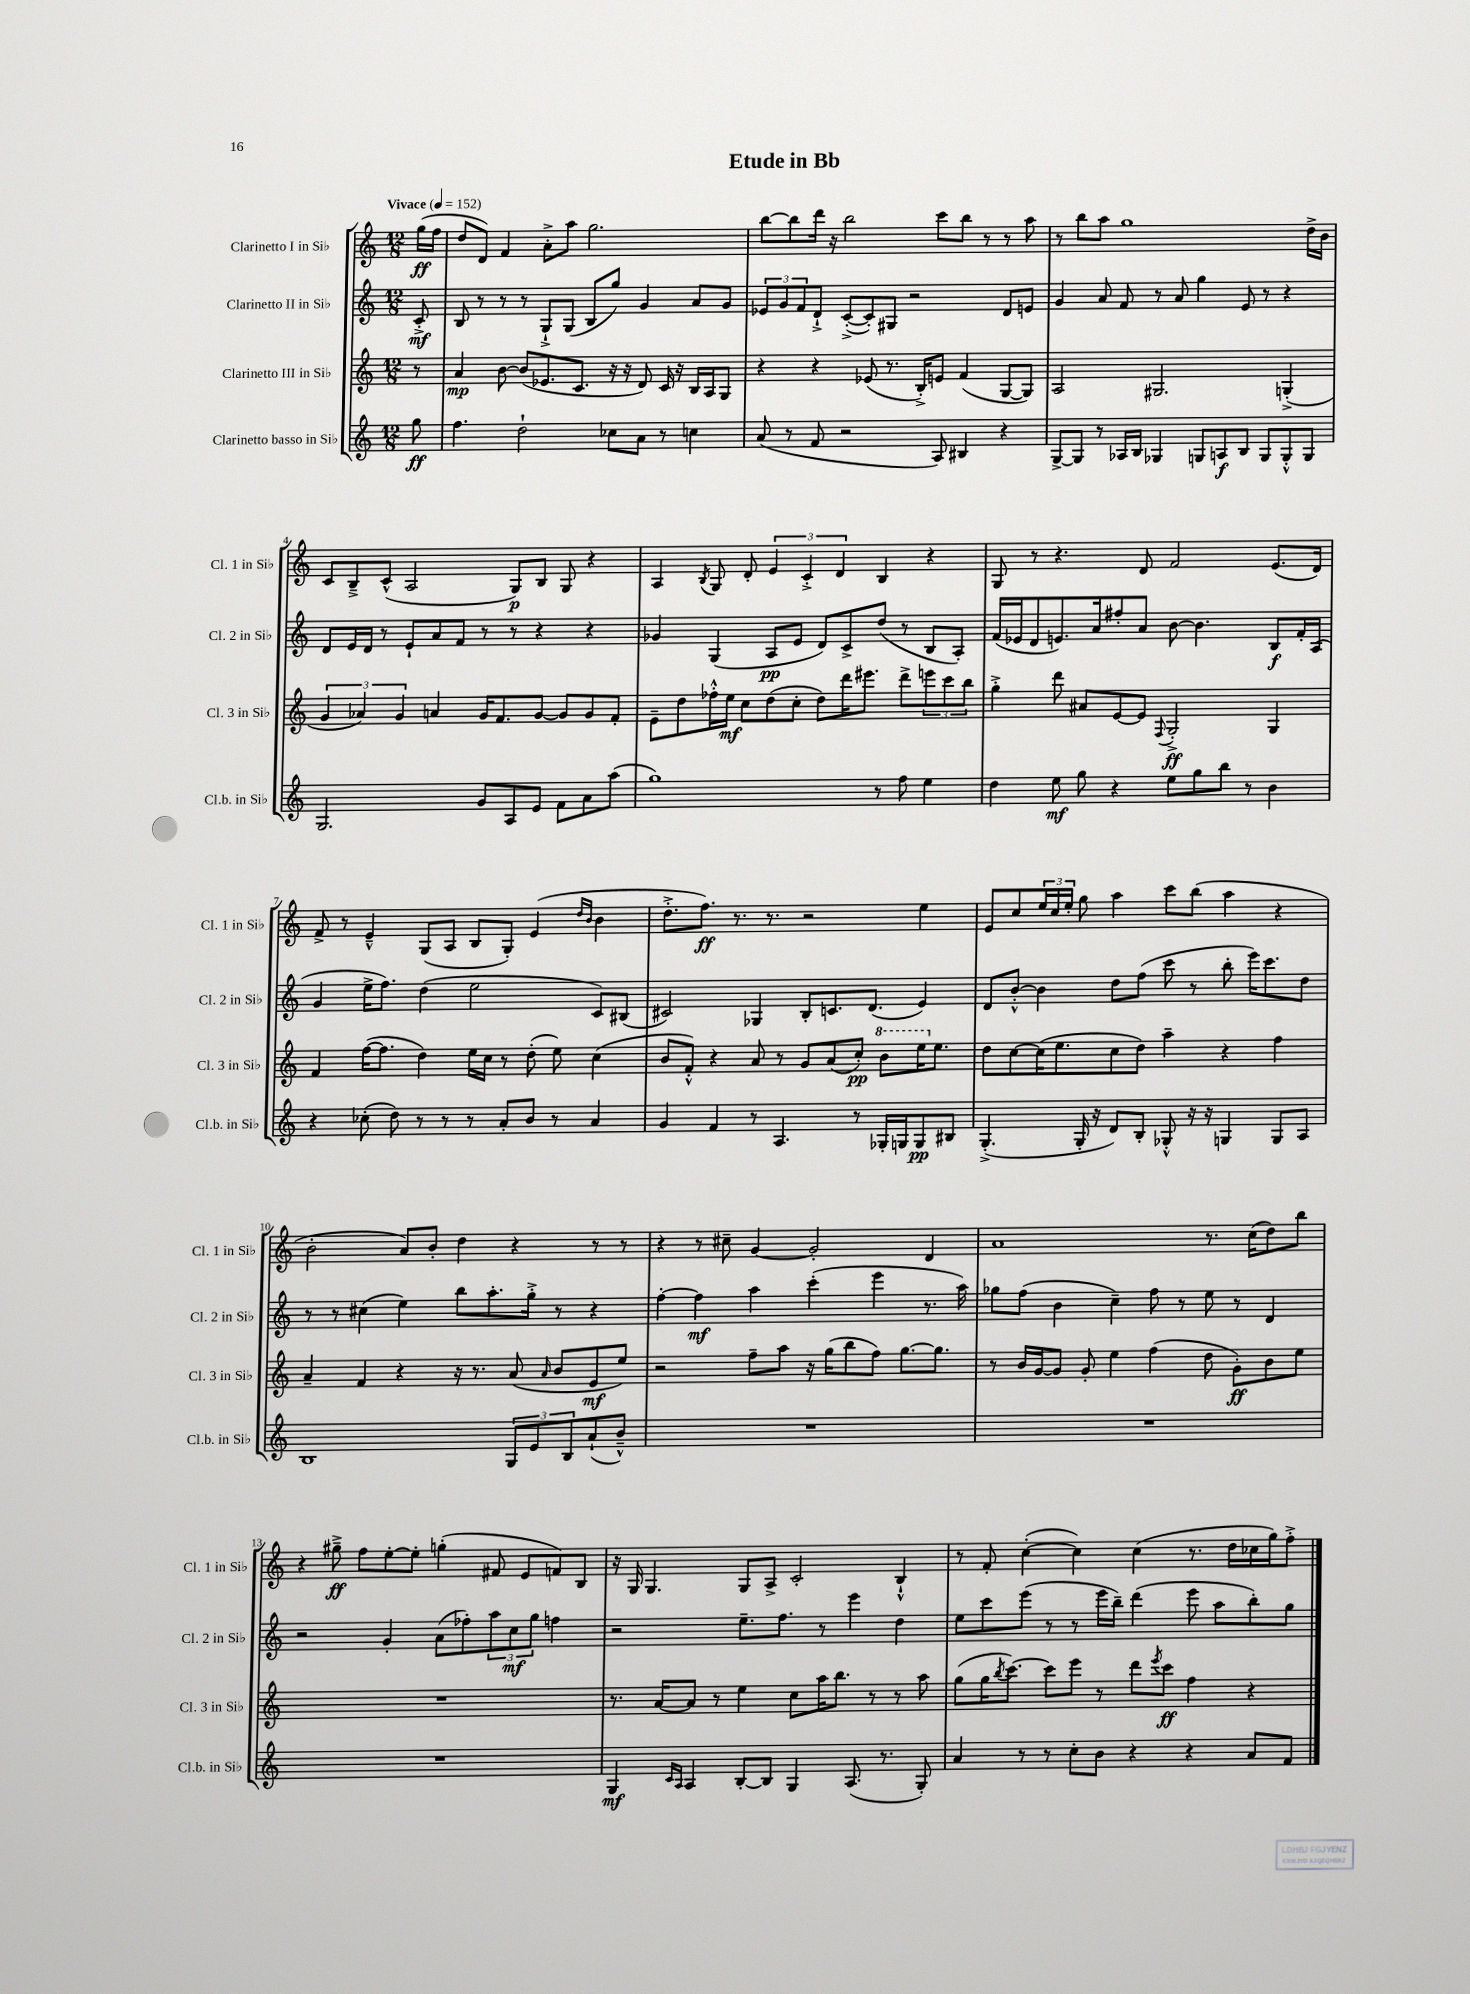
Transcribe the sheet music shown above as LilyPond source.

\header { title = "Etude in Bb" }
<<
\new StaffGroup <<
\new Staff = "s0" \with { instrumentName = "Clarinetto I in Sib" shortInstrumentName = "Cl. 1 in Sib" } {
    \clef treble \key c \major \numericTimeSignature \time 12/8 \partial 8 \tempo "Vivace" 4 = 152
    g''16\ff( f''16 |
    d''8 d'8) f'4 a'8-.-> a''8 g''2. |
    b''8~ b''8 d'''16 r16 b''2 c'''8 b''8 r8 r8 a''8 |
    r8 b''8 a''8 g''1 d''16-> b'16 |
    c'8 b8---> c'8-^( a2 g8\p) b8 g8 r4 |
    a4 \acciaccatura { b8 } g8 d'8-. \tuplet 3/2 { e'4 c'4-.-> d'4 } b4 r4 |
    g8 r8 r4. d'8 f'2 e'8.( d'16) |
    f'8-> r8 e'4---^ g8( a8 b8 g8-.) e'4( \grace { d''16 b'16 } b'4 |
    d''8.-.-> f''8.\ff) r8. r8. r2 e''4 |
    e'8 c''8 \tuplet 3/2 { e''16 c''16 e''16-. } g''8 a''4 c'''8 b''8( a''4 r4 |
    b'2-. a'8) b'8-. d''4 r4 r8 r8 |
    r4 r8 cis''8-- g'4~ g'2-. d'4 |
    a'1 r8. c''16( d''8) b''8 |
    r4 gis''8--->\ff f''8 e''8~-. e''8-. g''4-.( fis'8 e'8 f'8) b8 |
    r16 g16 g4. g8 a8-> c'2-. b4-!-^ |
    r8 f'8-. c''4~-.( c''4) c''4( r8. d''16 ces''16 g''16) f''8-.-> \bar "|." |
}
\new Staff = "s1" \with { instrumentName = "Clarinetto II in Sib" shortInstrumentName = "Cl. 2 in Sib" } {
    \clef treble \key c \major \numericTimeSignature \time 12/8 \partial 8
    c'8-.->\mf |
    b8 r8 r8 r8 g8-!-> g8( b8 g''8) g'4 a'8 g'8 |
    \tuplet 3/2 { ees'8 g'8 f'8 } d'8-!-> c'8~-.->( c'8-.) gis8 r2 d'8 e'8 |
    g'4 a'8 f'8 r8 a'8 g''4 e'8 r8 r4 |
    d'8 e'16 d'16 r8 e'8-! a'8 f'8 r8 r8 r4 r4 |
    ges'4 g4( a8\pp e'8 d'8) c'8-> d''8( r8 b8 a8-.) |
    f'16( ees'16 d'8 e'8.) a'16 fis''8-. a'8 b'8~ b'4. b8\f f'16-. a16( |
    g'4 e''16-> f''8.) d''4( e''2 c'8) bis8( |
    cis'2) ges4 b8-. c'8. d'8.( e'4) |
    d'8 b'8~-.-^ b'4 d''8 f''8( c'''8 r8 b''8-. e'''16) c'''8. d''8 |
    r8 r8 cis''4( e''4) b''8 a''8.-. g''16-.-> r8 r4 |
    f''4~-. f''4\mf a''4 c'''4-.( e'''4 r8. a''16) |
    ges''8 f''8( b'4 c''4--) f''8 r8 e''8 r8 d'4 |
    r2 g'4-. a'8( fes''8-.) \tuplet 3/2 { a''8 c''8\mf g''8 } f''4 |
    r2 e''8.-- f''8. r8 e'''4 d''4 |
    e''8 c'''8 e'''8( r8 r8 e'''16 b''16--) d'''4( e'''8 a''8 b''8-.) g''8 \bar "|." |
}
\new Staff = "s2" \with { instrumentName = "Clarinetto III in Sib" shortInstrumentName = "Cl. 3 in Sib" } {
    \clef treble \key c \major \numericTimeSignature \time 12/8 \partial 8
    r8 |
    a'4\mp b'8~ b'8( ees'8. c'8. r16 r16 d'8) c'16 r16 b16 a16 g8 |
    r4 r4 ees'8( r8. b16-.->) e'8 f'4( g8~ g8) |
    a2 gis2. g4-.->( |
    \tuplet 3/2 { g'4 aes'4) g'4 } a'4 g'16 f'8. g'8~ g'8 g'8 f'8-. |
    e'8-- d''8 fes''16-.-^ e''16\mf c''8 d''8( c''8-. d''8) d'''16 eis'''8. d'''8-> \tuplet 3/2 { e'''8 c'''8 b''8 } |
    g''4-.-> d'''8 ais'8 e'8~ e'8 \appoggiatura { f8 } g2-.->\ff g4 |
    f'4 f''16~( f''8. d''4) e''16 c''16 r8 d''8-.( e''8) c''4( |
    b'8 f'8-.-^) r4 a'8 r8 g'8 a'8( c''8-.\pp) \ottava #1 b''8 e'''16 \ottava #0 e''8. |
    d''8 c''8~ c''16( e''8. c''8 d''8) a''4-- r4 f''4 |
    a'4-- f'4 r4 r16 r8. a'8( \grace { a'16 } b'8 e'8\mf e''8) |
    r2 f''8-- a''8 r16 g''16( b''8 f''8) g''8.~ g''8. |
    r8 b'16 g'16~ g'8 g'8-. e''4 f''4( d''8 g'8-.\ff) b'8 e''8 |
    R1. |
    r8. a'16~ a'8 r8 e''4 c''8 a''16 b''8. r8 r8 a''8 |
    g''8( g''16 \acciaccatura { b''8 } c'''8.~) c'''8 e'''8 r8 d'''8 \acciaccatura { e'''8 } c'''8\ff f''4 r4 \bar "|." |
}
\new Staff = "s3" \with { instrumentName = "Clarinetto basso in Sib" shortInstrumentName = "Cl.b. in Sib" } {
    \clef treble \key c \major \numericTimeSignature \time 12/8 \partial 8
    g''8\ff |
    f''4. d''2-! ces''8 a'8 r8 c''4 |
    a'8( r8 f'8 r2 a8) bis4 r4 |
    g8~-> g8 r8 aes16 b16 ges4 g8 a8\f b8 g8 g8-.-^ g8 |
    g2. g'8 a8 e'8 f'8 a'8 a''8( |
    g''1) r8 f''8 e''4 |
    d''4 e''8\mf g''8 r4 e''8 g''8 b''8 r8 b'4 |
    r4 ces''8-.( d''8) r8 r8 r8 a'8-. b'8 r8 a'4 |
    g'4 f'4 r8 a4. r8 ges16-. g16 g8\pp bis8 |
    g4.-.->( g16-. r16 d'8) b8-. ges8-.-^ r16 r16 g4 g8 a8 |
    b1 \tuplet 3/2 { g8 e'8 b8 } a'8-!( b'8---^) |
    R1. |
    R1. |
    R1. |
    g4\mf \grace { c'16 a16 } a4 b8~-. b8 g4 a8.( r8. g8-.) |
    a'4 r8 r8 c''8-. b'8 r4 r4 a'8 f'8 \bar "|." |
}
>>
>>
